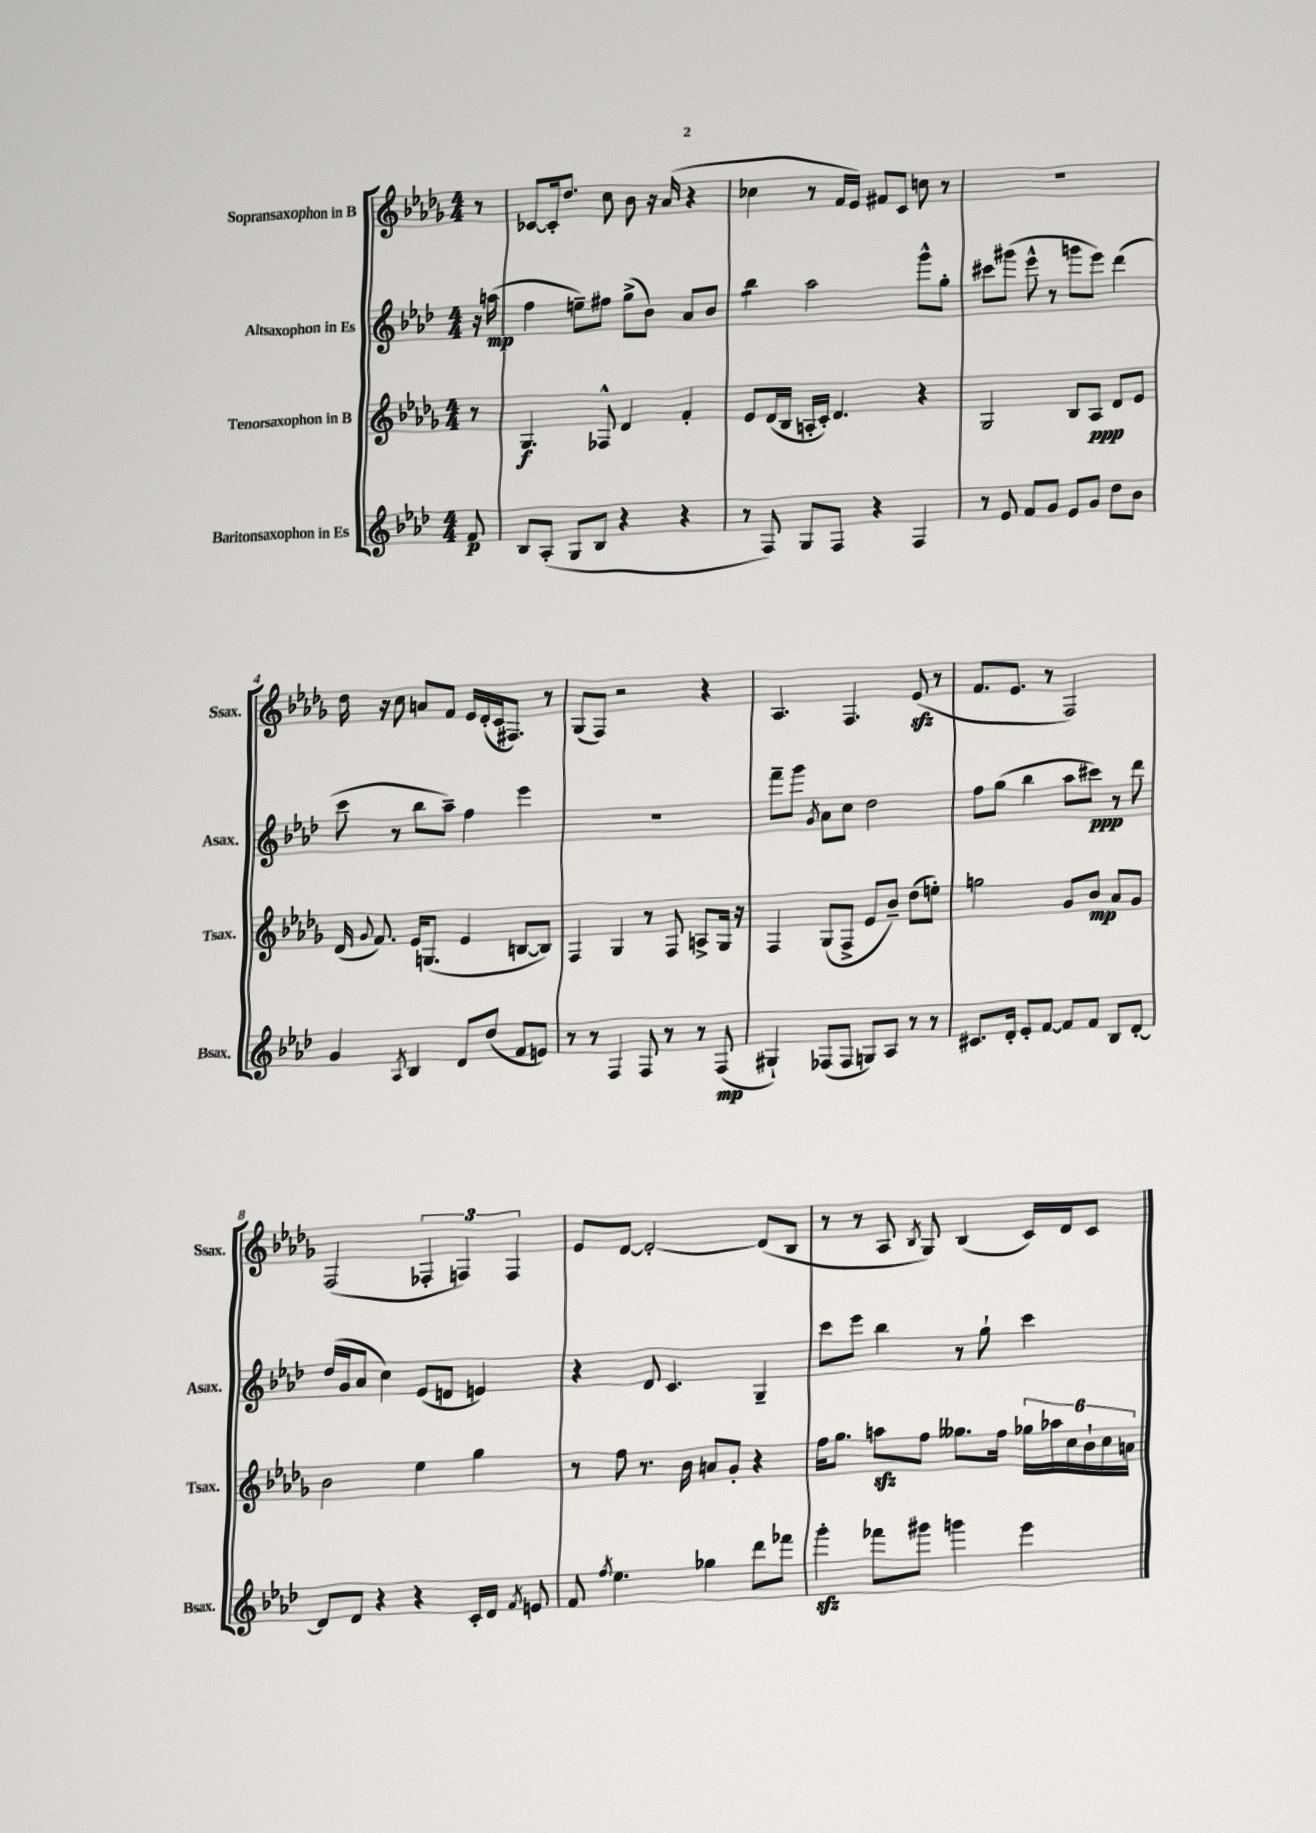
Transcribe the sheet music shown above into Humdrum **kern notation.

**kern	**dynam	**kern	**dynam	**kern	**dynam	**kern
*part4	*part4	*part3	*part3	*part2	*part2	*part1
*staff4	*staff4	*staff3	*staff3	*staff2	*staff2	*staff1
*I"Baritonsaxophon in Es	*	*I"Tenorsaxophon in B	*	*I"Altsaxophon in Es	*	*I"Sopransaxophon in B
*I'Bsax.	*	*I'Tsax.	*	*I'Asax.	*	*I'Ssax.
*clefG2	*	*clefG2	*	*clefG2	*	*clefG2
*k[b-e-a-d-]	*	*k[b-e-a-d-g-]	*	*k[b-e-a-d-]	*	*k[b-e-a-d-g-]
*M4/4	*	*M4/4	*	*M4/4	*	*M4/4
=	=	=	=	=	=	=
8f/	p	8r	.	16r	.	8r
.	.	.	.	(16aan\	mp	.
=1	=1	=1	=1	=1	=1	=1
8B-/L	.	4.G-/	f	4ff\	.	[8c-X/L
(8A-'/J	.	.	.	.	.	16c-'/k]
.	.	.	.	.	.	8.dd-/J
8G/L	.	.	.	8een~\L)	.	.
8B-/J	.	8F-X^^/	.	8ff#X\J	.	8cc\
4r	.	4d-/	.	(8gg^\L	.	8b-\
.	.	.	.	8b-\J)	.	16r
.	.	.	.	.	.	(16a-/
4r	.	4f'/	.	8a-/L	.	4r
.	.	.	.	8b-/J	.	.
=2	=2	=2	=2	=2	=2	=2
*	*	*	*	*tremolo	*	*
8r	.	8e-/L	.	8bb-\L	.	4cc-X\
8F/)	.	(16d-/L	.	8bb-\J	.	.
*	*	*	*	*Xtremolo	*	*
.	.	16B-/JJ	.	.	.	.
8G/L	.	16An'/LL	.	2aa-\	.	8r
.	.	16c'/JJ)	.	.	.	.
8F/J	.	4.d-/	.	.	.	16f/LL
.	.	.	.	.	.	16e-/JJ)
4r	.	.	.	.	.	8f#X/L
.	.	.	.	.	.	8c/J
4F/	.	4r	.	8ggg^^\L	.	8ccn\
.	.	.	.	8gg'\J	.	8r
=3	=3	=3	=3	=3	=3	=3
8r	.	2G-/	.	8ccc#X\L	.	1r
8e-/	.	.	.	(8ggg#X\J	.	.
8f/L	.	.	.	8eee-^^\	.	.
8g/J	.	.	.	8r	.	.
8e-/L	.	8B-/L	.	8gggn\L	.	.
8g/J	.	8A-/J	ppp	8eee-\J)	.	.
8dd-\L	.	8d-/L	.	(4ddd-\	.	.
8b-\J	.	8e-/J	.	.	.	.
!!LO:LB:g=z
=4	=4	=4	=4	=4	=4	=4
4g/	.	(16d-/	.	8ccc\	.	16dd-\
.	.	8qqg-/	.	.	.	.
.	.	8.f/)	.	.	.	16r
.	.	.	.	8r	.	8cc\
8qA-/	.	.	.	.	.	.
4B-/	.	16e-/KL	.	8bb-\L	.	8an/L
.	.	(8.Gn/J	.	.	.	.
.	.	.	.	8aa-~\J)	.	8f/J
8d-/L	.	4e-/	.	4ff\	.	16e-/LL
.	.	.	.	.	.	(16d-'/
(8dd-/J	.	.	.	.	.	16c/J
.	.	.	.	.	.	8.F#X/J)
8f/L	.	[8Bn/L	.	4eee-\	.	.
8en/J)	.	8B/J])	.	.	.	8r
=5	=5	=5	=5	=5	=5	=5
8r	.	4F/	.	1r	.	(8G-/L
8r	.	.	.	.	.	8F/J)
4F/	.	4G-/	.	.	.	2r
8F/	.	8r	.	.	.	.
8r	.	8F/	.	.	.	.
8r	.	8An^/L	.	.	.	4r
(8F/	mp	16G-/Jk	.	.	.	.
.	.	16r	.	.	.	.
=6	=6	=6	=6	=6	=6	=6
4G#X`/)	.	4F/	.	8fff~\L	.	4.A-/
.	.	.	.	8ggg\J	.	.
.	.	.	.	8qg/	.	.
(8F-X/L	.	(8G-/L	.	8a-\L	.	.
8F-/J	.	8F^/J	.	8cc\J	.	4.F/
8Gn/L)	.	8e-/L	.	2dd-\	.	.
8A-/J	.	8b-~/J)	.	.	.	.
8r	.	(8dd-\L	.	.	.	(8e-zz/
8r	.	8een'\J)	.	.	.	8r
=7	=7	=7	=7	=7	=7	=7
8.c#X/L	.	2ggn\	.	8ff\L	.	8.f/L
.	.	.	.	(8gg\J	.	.
16d-'/Jk	.	.	.	.	.	8.e-/J
8e-'/L	.	.	.	4bb-\	.	.
[8f/J	.	.	.	.	.	8r
8f/L]	.	8g-/L	.	8aa-\L	.	2F/)
8f/J	.	8b-/J	mp	8ccc#X\J)	ppp	.
8B-/L	.	8a-/L	.	8r	.	.
[8d-'/J	.	8g-/J	.	8ddd-\	.	.
!!LO:LB:g=z
=8	=8	=8	=8	=8	=8	=8
8d-/L]	.	2b-\	.	(16dd-/LL	.	(2F/
.	.	.	.	16g/J	.	.
8d-/J	.	.	.	8a-/J	.	.
4r	.	.	.	4cc\)	.	.
4r	.	4ee-\	.	(8e-/L	.	6F-X'/
.	.	.	.	8dn/J	.	.
.	.	.	.	.	.	6Fn/)
16c'/LL	.	4gg-\	.	4en/)	.	.
16d-/JJ	.	.	.	.	.	.
.	.	.	.	.	.	6F/
8qf/	.	.	.	.	.	.
8en/	.	.	.	.	.	.
=9	=9	=9	=9	=9	=9	=9
8f/	.	8r	.	4r	.	8e-/L
8qff/	.	.	.	.	.	.
4.ee-\	.	8ff\	.	.	.	[8d-/J
.	.	8.r	.	8d-/	.	2d-'/_
.	.	.	.	4.c/	.	.
.	.	16b-\	.	.	.	.
4gg-X\	.	8an/L	.	.	.	.
.	.	8g-'/J	.	.	.	.
8ddd-\L	.	4r	.	4G~/	.	(8d-/L]
8fff-X\J	.	.	.	.	.	8B-/J
=10	=10	=10	=10	=10	=10	=10
4gggzz'\	.	16ff\KL	.	8ccc\L	.	8r
.	.	8.gg-\J	.	.	.	.
.	.	.	.	8eee-\J	.	8r
8fff-X\L	.	8aanzz\L	.	4bb-\	.	8A-/
.	.	.	.	.	.	8qB-/
8ggg#X\J	.	8ff\J	.	.	.	8G-/)
4gggn\	.	8.gg--X\L	.	8r	.	(4B-/
.	.	.	.	8gg`\	.	.
.	.	16ff\Jk	.	.	.	.
4eee-\	.	24gg-X\LL	.	4ccc\	.	16c/LL)
.	.	24aa-X\	.	.	.	.
.	.	.	.	.	.	16d-/J
.	.	24cc\	.	.	.	.
.	.	24b-`\	.	.	.	8c/J
.	.	24cc\	.	.	.	.
.	.	24an\JJ	.	.	.	.
==	==	==	==	==	==	==
*-	*-	*-	*-	*-	*-	*-
